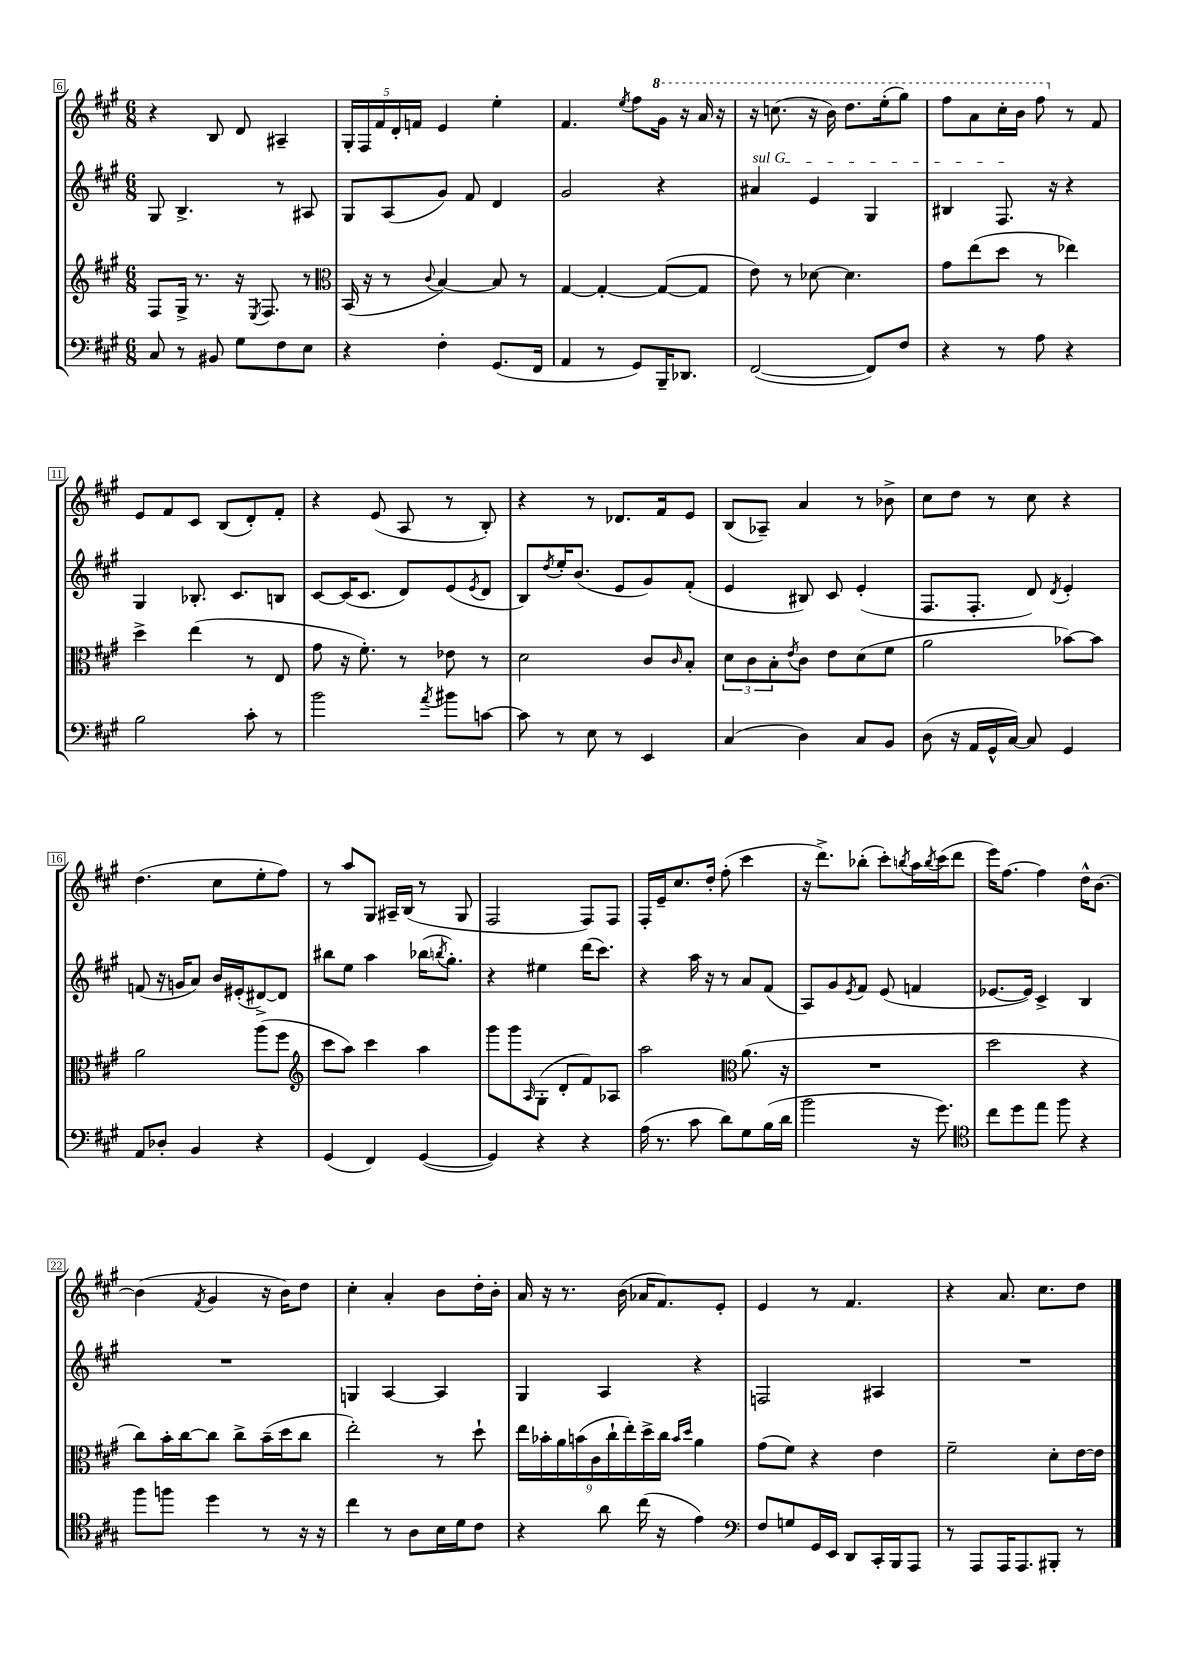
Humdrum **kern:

**kern	**kern	**kern	**kern
*staff4	*staff3	*staff2	*staff1
*clefF4	*clefG2	*clefG2	*clefG2
*k[f#c#g#]	*k[f#c#g#]	*k[f#c#g#]	*k[f#c#g#]
*M6/8	*M6/8	*M6/8	*M6/8
8C#	8F#	8G#	4r
8r	16G#^	4.B^	.
.	8.r	.	.
8BB#	.	.	8B
8G#	16r	.	8d
.	8qE	.	.
.	8.F#	.	.
8F#	.	8r	4A#~
8E	8r	8A#	.
=	=	=	=
*	*clefC3	*	*
4r	(16BB	8G#	20G#'
.	.	.	20F#
.	16r	.	.
.	.	.	20f#
.	8r	(8A	.
.	.	.	20d'
.	.	.	20f
.	8qqc#	.	.
4F#'	[4B)	8g#)	4e
.	.	8f#	.
(8.GG#	8B]	4d	4ee'
.	8r	.	.
16FF#	.	.	.
=	=	=	=
4AA	[4G#	2g#	4.f#
8r	4G#'_	.	.
.	.	.	8qee
8GG#)	.	.	8ff#
16BBB~	(8G#_	4r	16gg#
8.DD-	.	.	16r
.	8G#]	.	16aa
.	.	.	16r
=	=	=	=
([2FF#	8e)	4a#	16r
.	.	.	(8.ccc
.	8r	.	.
.	[8d-	4e	16r
.	.	.	16bb)
.	4.d-]	.	8.ddd
8FF#])	.	4G#	.
.	.	.	(16eee'
8F#	.	.	8ggg#)
=	=	=	=
4r	8g#	4B#	8fff#
.	(8ee	.	8aa
8r	8dd	8.F#	16ccc#'
.	.	.	16bb
8A	8r	.	8fff#
.	.	16r	.
4r	4ee-)	4r	8r
.	.	.	8f#
=	=	=	=
2B	4dd^	4G#	8e
.	.	.	8f#
.	(4ee	8.B-'	8c#
.	.	.	(8B
.	.	8.c#	.
8c#'	8r	.	8d')
8r	8E	8B	8f#'
=	=	=	=
2b	8g#	[8c#	4r
.	16r	(16c#]	.
.	8.f#')	8.c#	.
.	.	.	(8e
.	8r	8d)	8A
8qa	.	.	.
8b#	8e-	(8e	8r
.	.	8qe	.
[8c	8r	8d	8B')
=	=	=	=
8c]	2d	8B)	4r
.	.	8qdd	.
8r	.	16ee'	.
.	.	(8.b	.
8E	.	.	8r
8r	.	8e	8.d-
4EE	8c#	8g#)	.
.	.	.	16f#
.	16qqc#	.	.
.	8B'	(8f#'	8e
=	=	=	=
(4C#	12d	4e	(8B
.	12c#	.	.
.	.	.	8A-~)
.	12B'	.	.
.	8qe	.	.
4D)	8c#	8B#)	4a
.	8e	8c#	.
8C#	(8d	(4e'	8r
8BB	8f#	.	8b-^
=	=	=	=
(8D	2a	8.F#	8cc#
16r	.	.	8dd
16AA	.	8.F#'	.
16GG#^^	.	.	8r
[16C#)	.	.	.
8C#]	.	8d)	8cc#
.	.	8qd	.
4GG#	[8b-)	4e'	4r
.	8b-]	.	.
=	=	=	=
8AA	2a	(8f	(4.dd
8D-'	.	16r	.
.	.	16g	.
4BB	.	8a)	.
.	.	16b	8cc#
.	.	(16e#'	.
4r	(8aa	[8d#^)	8ee'
.	8ff#	8d#]	8ff#)
=	=	=	=
*	*clefG2	*	*
(4GG#	8ccc#	8bb#	8r
.	8aa)	8ee	8aa
4FF#)	4ccc#	4aa	8G#
.	.	.	16A#~
.	.	.	(16B
([4GG#	4aa	(16bb-	8r
.	.	8qbb	.
.	.	8.gg#')	.
.	.	.	8G#
=	=	=	=
4GG#])	8ggg#	4r	2F#
.	8ggg#	.	.
.	16qqA	.	.
4r	(8G#'	4ee#	.
.	8d'	.	.
4r	8f#)	(16ddd	8F#)
.	.	8.ccc#)	.
.	8A-	.	8F#
=	=	=	=
(16A	2aa	4r	16F#'
8.r	.	.	16e~
.	.	.	8.cc#
8c#	.	16aa	.
.	.	16r	16dd'
8d)	.	8r	(8ff#'
*	*clefC3	*	*
8G#	(8.a	8a	4ccc#
(16B	.	(8f#	.
16d	16r	.	.
=	=	=	=
2b	2.r	8A)	16r
.	.	.	8.ddd^)
.	.	8g#	.
.	.	8qe	.
.	.	8f#	(8bb-'
.	.	(8e	8ccc#')
.	.	.	8qbb
16r	.	4f	16aa
.	.	.	8qbb
8.g#)	.	.	(16ccc#
.	.	.	8ddd
=	=	=	=
*clefC4	*	*	*
8cc#	2dd	[8.e-	16eee)
.	.	.	[8.ff#
8dd	.	.	.
.	.	16e-])	.
8ee	.	4c#^	4ff#]
8ff#	.	.	.
4r	4r	4B	16dd^^
.	.	.	[8.b
=	=	=	=
8ff#	8cc#)	2.r	(4b]
8ff	16b'	.	.
.	[16cc#	.	.
.	.	.	8qf#
4dd	8cc#]	.	4g#
.	8cc#^	.	.
8r	(16b~	.	16r
.	16dd	.	16b)
16r	8cc#	.	8dd
16r	.	.	.
=	=	=	=
4cc#	2ee')	4G	4cc#'
8r	.	[4A	4a'
8A	.	.	.
16B	8r	4A]	8b
16d	.	.	.
8c#	8dd`	.	16dd'
.	.	.	16b'
=	=	=	=
4r	18ee	4G#	16a
.	18b-'	.	.
.	.	.	16r
.	18a	.	.
.	.	.	8.r
.	(18b	.	.
.	18c#	.	.
8a	.	4A	.
.	18cc#`	.	.
.	.	.	(16b
.	18ee')	.	.
(16cc#	.	.	16a-
.	18dd^	.	.
16r	.	.	8.f#)
.	18cc#	.	.
.	16qqb	.	.
.	16qqdd	.	.
4e)	4a	4r	.
.	.	.	8e'
=	=	=	=
*clefF4	*	*	*
8F#	(8g#	2F	4e
8G	8f#)	.	.
16GG#	4r	.	8r
16EE	.	.	.
8DD	.	.	4.f#
16CC#'	4e	4A#	.
16BBB	.	.	.
8AAA	.	.	.
=	=	=	=
8r	2f#~	2.r	4r
8AAA	.	.	.
16AAA	.	.	8.a
8.AAA	.	.	.
.	.	.	8.cc#
8BBB#'	8d'	.	.
8r	[16e	.	8dd
.	16e]	.	.
==	==	==	==
*-	*-	*-	*-
